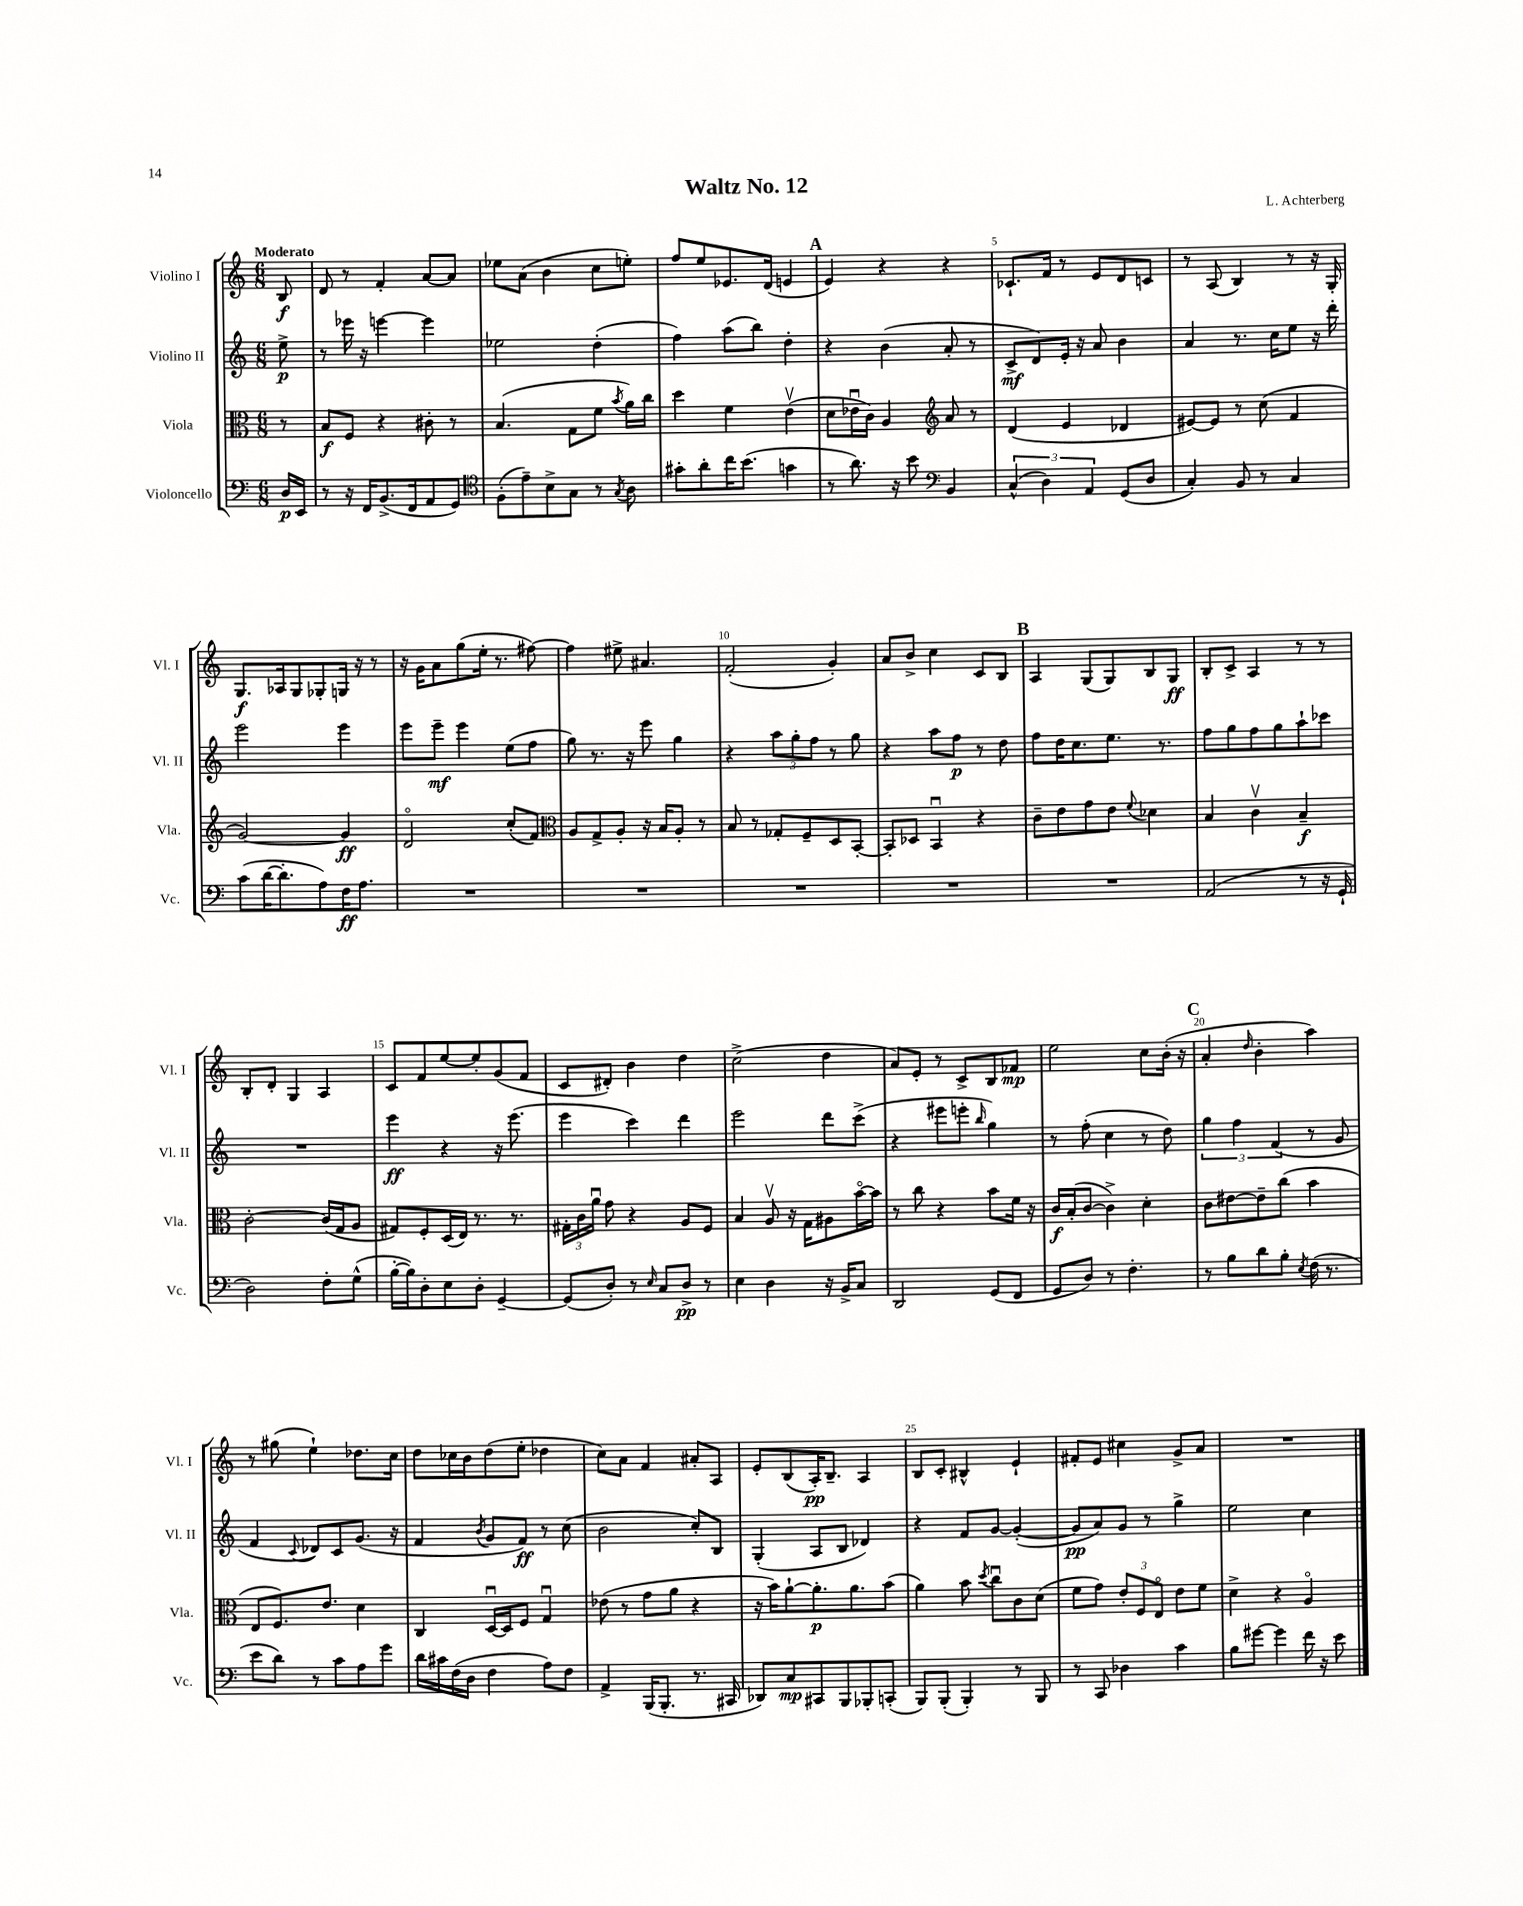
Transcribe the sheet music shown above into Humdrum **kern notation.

**kern	**dynam	**kern	**dynam	**kern	**dynam	**kern	**dynam
*part4	*part4	*part3	*part3	*part2	*part2	*part1	*part1
*staff4	*staff4	*staff3	*staff3	*staff2	*staff2	*staff1	*staff1
*I"Violoncello	*	*I"Viola	*	*I"Violino II	*	*I"Violino I	*
*I'Vc.	*	*I'Vla.	*	*I'Vl. II	*	*I'Vl. I	*
*clefF4	*	*clefC3	*	*clefG2	*	*clefG2	*
*k[]	*	*k[]	*	*k[]	*	*k[]	*
*M6/8	*	*M6/8	*	*M6/8	*	*M6/8	*
=	=	=	=	=	=	=	=
!	!	!	!	!	!	!LO:TX:a:B:t=Moderato	!
16D/LL	p	8r	.	8ee^\	p	8B/	f
16EE/JJ	.	.	.	.	.	.	.
=1	=1	=1	=1	=1	=1	=1	=1
8r	.	8B/L	f	8r	.	8d/	.
16r	.	8F/J	.	16eee-X\	.	8r	.
16FF/KL	.	.	.	16r	.	.	.
(8.BB^/	.	4r	.	[4eeen\	.	4f'/	.
16FF/k	.	.	.	.	.	.	.
8AA/	.	8c#X'\	.	4eee\]	.	[8a/L	.
8GG/J)	.	8r	.	.	.	8a/J]	.
=2	=2	=2	=2	=2	=2	=2	=2
*clefC4	*	*	*	*	*	*	*
(8F'\L	.	(4.B/	.	2ee-X\	.	8ee-X\L	.
8e~\)	.	.	.	.	.	(8a\J	.
8B^\	.	.	.	.	.	4b\	.
8G\J	.	8G\L	.	.	.	.	.
8r	.	8f\J	.	(4dd'\	.	8cc\L	.
8qG/	.	8qb/	.	.	.	.	.
8A\	.	16a\LL)	.	.	.	8een'\J)	.
.	.	16cc\JJ	.	.	.	.	.
=3	=3	=3	=3	=3	=3	=3	=3
8g#X'\L	.	4dd\	.	4ff\)	.	8ff/L	.
8a'\	.	.	.	.	.	8ee/	.
16cc\K	.	4f\	.	(8aa\L	.	8.e-X/	.
(8.b\J	.	.	.	.	.	.	.
.	.	.	.	8bb\J)	.	.	.
.	.	.	.	.	.	(16d/Jk	.
4gn\	.	(4ev\	.	4dd'\	.	4en/	.
!!LO:REH:place=s1:t=A
=4	=4	=4	=4	=4	=4	=4	=4
8r	.	8d\L	.	4r	.	4e/)	.
8.a\)	.	16e-Xu\L	.	.	.	.	.
.	.	16c\JJ)	.	.	.	.	.
.	.	4A/	.	(4b\	.	4r	.
16r	.	.	.	.	.	.	.
8b\	.	.	.	.	.	.	.
*clefF4	*	*clefG2	*	*	*	*	*
4BB/	.	8a/	.	8a'/	.	4r	.
.	.	8r	.	8r	.	.	.
=5	=5	=5	=5	=5	=5	=5	=5
(6C^^/	.	(4d/	.	8c^/L	mf	8.c-X`/L	.
.	.	.	.	8d/)	.	.	.
6D\)	.	.	.	.	.	.	.
.	.	.	.	.	.	16f/Jk	.
.	.	4e/	.	16e'/Jk	.	8r	.
.	.	.	.	16r	.	.	.
6AA/	.	.	.	.	.	.	.
.	.	.	.	8a/	.	8e/L	.
(8GG/L	.	4d-X/	.	4b\	.	8d/	.
8D/J	.	.	.	.	.	8cn/J	.
=6	=6	=6	=6	=6	=6	=6	=6
4C'/)	.	[8e#X/L)	.	4a/	.	8r	.
.	.	8e#/J]	.	.	.	(8A/	.
8BB/	.	8r	.	8.r	.	4B/)	.
8r	.	(8cc\	.	.	.	.	.
.	.	.	.	16cc\KL	.	.	.
4C/	.	4f/	.	8ee\J	.	8r	.
.	.	.	.	16r	.	16r	.
.	.	.	.	16ddd'\	.	16G'/	.
!!LO:LB:g=z
=7	=7	=7	=7	=7	=7	=7	=7
(8c\L	.	[2g/)	.	2eee\	.	8.G/L	f
[16d\K	.	.	.	.	.	.	.
8.d'\]	.	.	.	.	.	16A-X/k	.
.	.	.	.	.	.	8G/	.
8A\)	.	.	.	.	.	8G-X'/	.
16F\K	ff	4g/]	ff	4eee\	.	16Gn/Jk	.
8.A\J	.	.	.	.	.	16r	.
.	.	.	.	.	.	8r	.
=8	=8	=8	=8	=8	=8	=8	=8
2.r	.	2d/	.	8eee\L	.	16r	.
.	.	.	.	.	.	16g\KL	.
.	.	.	.	8eee~\J	mf	8a\	.
.	.	.	.	4eee\	.	(8gg\	.
.	.	.	.	.	.	16ee'\Jk	.
.	.	.	.	.	.	8.r	.
.	.	(8cc'/L	.	(8ee\L	.	.	.
.	.	8f/J)	.	8ff\J	.	[8ff#X\)	.
=9	=9	=9	=9	=9	=9	=9	=9
*	*	*clefC3	*	*	*	*	*
2.r	.	8A/L	.	8gg\)	.	4ff#\]	.
.	.	8G^/	.	8.r	.	.	.
.	.	8A'/J	.	.	.	8ee#X^\	.
.	.	.	.	16r	.	.	.
.	.	16r	.	8eee\	.	4.a#X/	.
.	.	16B/KL	.	.	.	.	.
.	.	8A'/J	.	4gg\	.	.	.
.	.	8r	.	.	.	.	.
=10	=10	=10	=10	=10	=10	=10	=10
2.r	.	8B/	.	4r	.	(2f'/	.
.	.	8r	.	.	.	.	.
.	.	8G-X'/L	.	12aa\L	.	.	.
.	.	.	.	12gg'\	.	.	.
.	.	8F~/	.	.	.	.	.
.	.	.	.	12ff\J	.	.	.
.	.	8D/	.	8r	.	4g'/)	.
.	.	[8BB'/J	.	8gg\	.	.	.
=11	=11	=11	=11	=11	=11	=11	=11
2.r	.	8BB'/L]	.	4r	.	8a/L	.
.	.	8D-X/J	.	.	.	8b^/J	.
.	.	4BBu/	.	8aa\L	.	4cc\	.
.	.	.	.	8ff\J	p	.	.
.	.	4r	.	8r	.	8c/L	.
.	.	.	.	8dd\	.	8B/J	.
!!LO:REH:place=s1:t=B
=12	=12	=12	=12	=12	=12	=12	=12
2.r	.	8c~\L	.	8ff\L	.	4A/	.
.	.	8e\	.	16dd\K	.	.	.
.	.	.	.	8.cc\	.	.	.
.	.	8g\	.	.	.	(8G/L	.
.	.	8e\J	.	8.ee\J	.	8G/)	.
.	.	8qqf/	.	.	.	.	.
.	.	4d-X\	.	.	.	8B/	.
.	.	.	.	8.r	.	.	.
.	.	.	.	.	.	8G/J	ff
=13	=13	=13	=13	=13	=13	=13	=13
(2AA/	.	4B/	.	8ff\L	.	8B'/L	.
.	.	.	.	8gg\	.	8c^/J	.
.	.	4cv\	.	8ff\	.	4A/	.
.	.	.	.	8gg\	.	.	.
8r	.	4B~/	f	8aa`\	.	8r	.
16r	.	.	.	8ccc-X\J	.	8r	.
16GG`/	.	.	.	.	.	.	.
!!LO:LB:g=z
=14	=14	=14	=14	=14	=14	=14	=14
2D\)	.	[2c'\	.	2.r	.	8B'/L	.
.	.	.	.	.	.	8d'/J	.
.	.	.	.	.	.	4G/	.
8F'\L	.	(16c/LL]	.	.	.	4A/	.
.	.	16G/J	.	.	.	.	.
(8G^^\J	.	8A/J	.	.	.	.	.
=15	=15	=15	=15	=15	=15	=15	=15
[16B'\LL	.	8G#X/L)	.	4eee\	ff	8c/L	.
16B\J])	.	.	.	.	.	.	.
8D'\	.	8F'/	.	.	.	8f/	.
8E\	.	(16D/L	.	4r	.	[8ee/	.
.	.	16E/JJ)	.	.	.	.	.
8D'\J	.	8.r	.	.	.	8ee'/]	.
[4GG~/	.	.	.	16r	.	(8g/	.
.	.	8.r	.	(8.eee\	.	.	.
.	.	.	.	.	.	8f/J	.
=16	=16	=16	=16	=16	=16	=16	=16
(8GG/L]	.	24G#X'\LL	.	4eee\	.	8c/L	.
.	.	24c\	.	.	.	.	.
.	.	24au\JJ	.	.	.	.	.
8D'/J)	.	8g\	.	.	.	8d#X'/J)	.
8r	.	4r	.	4ccc\)	.	4b\	.
16qqE/	.	.	.	.	.	.	.
8C/L	.	.	.	.	.	.	.
8D^/J	pp	8A/L	.	4ddd\	.	4dd\	.
8r	.	8F/J	.	.	.	.	.
=17	=17	=17	=17	=17	=17	=17	=17
4E\	.	4B/	.	2eee\	.	(2cc^\	.
4D\	.	8Av/	.	.	.	.	.
.	.	16r	.	.	.	.	.
.	.	16G\KL	.	.	.	.	.
16r	.	8A#X\	.	8ddd\L	.	4dd\	.
16BB^/KL	.	.	.	.	.	.	.
8C/J	.	[16b\L	.	(8ccc^\J	.	.	.
.	.	16b\JJ]	.	.	.	.	.
=18	=18	=18	=18	=18	=18	=18	=18
2DD/	.	8r	.	4r	.	8a/L)	.
.	.	8cc\	.	.	.	8e'/J	.
.	.	4r	.	8eee#X\L	.	8r	.
.	.	.	.	8eeen'\J	.	8c^/L	.
.	.	.	.	16qqbb/	.	.	.
(8GG/L	.	8b\L	.	4gg\)	.	8B/	.
8FF/J	.	16f\Jk	.	.	.	8f-X/J	mp
.	.	16r	.	.	.	.	.
=19	=19	=19	=19	=19	=19	=19	=19
8GG/L	.	16c/LL	f	8r	.	2ee\	.
.	.	(16B'/J	.	.	.	.	.
8D/J)	.	[8c/J	.	(8ff'\	.	.	.
8r	.	4c^\])	.	4cc\	.	.	.
4.F'\	.	.	.	.	.	.	.
.	.	4d'\	.	8r	.	8cc\L	.
.	.	.	.	8dd\)	.	(16b'\Jk	.
.	.	.	.	.	.	16r	.
!!LO:REH:place=s1:t=C
=20	=20	=20	=20	=20	=20	=20	=20
8r	.	8c\L	.	6gg\	.	4a'/	.
8B\L	.	[8e#X\	.	.	.	.	.
.	.	.	.	6ff\	.	.	.
.	.	.	.	.	.	16qqdd/	.
8d\	.	8e#~\]	.	.	.	4b'\	.
.	.	.	.	(6f/	.	.	.
8B'\J	.	(8cc\J	.	.	.	.	.
8qE/	.	.	.	.	.	.	.
(16F\	.	4b\	.	8r	.	4aa\)	.
8.r	.	.	.	.	.	.	.
.	.	.	.	8g/	.	.	.
!!LO:LB:g=z
=21	=21	=21	=21	=21	=21	=21	=21
8e\L	.	8E/L	.	4f/	.	8r	.
8d\J)	.	8.F/)	.	.	.	(8gg#X\	.
.	.	.	.	8qqc/	.	.	.
8r	.	.	.	8d-X/L)	.	4ee`\)	.
.	.	8.e/J	.	.	.	.	.
8c\L	.	.	.	8c/	.	.	.
8A\	.	4d\	.	(8.g/J	.	8.dd-X\L	.
8g\J	.	.	.	.	.	.	.
.	.	.	.	16r	.	16cc\Jk	.
=22	=22	=22	=22	=22	=22	=22	=22
16d\LL	.	4C/	.	4f/	.	8dd\L	.
16c#X\	.	.	.	.	.	.	.
(16F\	.	.	.	.	.	16cc-X\L	.
16D\JJ	.	.	.	.	.	16b\J	.
.	.	.	.	8qb/	.	.	.
4F\	.	[16Du/LL	.	8g/L	.	(8dd\	.
.	.	16D/J]	.	.	.	.	.
.	.	8F/J	.	8f/J)	ff	8ee'\J	.
8A\L)	.	4Gu/	.	8r	.	4dd-X\	.
8F\J	.	.	.	(8cc\	.	.	.
=23	=23	=23	=23	=23	=23	=23	=23
4AA^/	.	(8e-X\	.	2b\	.	8cc\L)	.
.	.	8r	.	.	.	8a\J	.
(16BBB/KL	.	8g\L	.	.	.	4f/	.
8.BBB'/J	.	.	.	.	.	.	.
.	.	8a\J	.	.	.	.	.
8.r	.	4r	.	8cc'/L)	.	8a#X'/L	.
.	.	.	.	8B/J	.	8A/J	.
16CC#X/	.	.	.	.	.	.	.
=24	=24	=24	=24	=24	=24	=24	=24
8DD-X/L)	.	16r	.	(4G'/	.	8e'/L	.
.	.	16b\KL)	.	.	.	.	.
8C/	mp	[8a`\	.	.	.	(8B/	.
8CC#X/	.	8.a'\]	p	8A/L	.	16A'/K)	pp
.	.	.	.	.	.	8.B~/J	.
8BBB/	.	.	.	8B/J	.	.	.
.	.	8.a\	.	.	.	.	.
8BBB-X'/	.	.	.	4d-X/)	.	4A/	.
(8CCn'/J	.	(8b\J	.	.	.	.	.
=25	=25	=25	=25	=25	=25	=25	=25
8BBB/L)	.	4a\)	.	4r	.	8B/L	.
(8BBB'/J	.	.	.	.	.	8c'/J	.
4BBB'/)	.	8b\	.	8f/L	.	4B#X^^/	.
.	.	8qdd/	.	.	.	.	.
.	.	8ccu\L	.	[8g/J	.	.	.
8r	.	8c\	.	(4g'/_	.	4e`/	.
8BBB/	.	(8d\J	.	.	.	.	.
=26	=26	=26	=26	=26	=26	=26	=26
8r	.	8f\L	.	8g/L]	pp	8f#X'/L	.
8CC/	.	8g\J)	.	8a/)	.	8e/J	.
4D-X\	.	12e'/L	.	8g/J	.	4cc#X\	.
.	.	12F/	.	.	.	.	.
.	.	.	.	8r	.	.	.
.	.	12E/J	.	.	.	.	.
4c\	.	8e\L	.	4gg^\	.	8g^/L	.
.	.	8f\J	.	.	.	8a/J	.
=27	=27	=27	=27	=27	=27	=27	=27
8B\L	.	4d^\	.	2ee\	.	2.r	.
[8g#X\J	.	.	.	.	.	.	.
4g#\]	.	4r	.	.	.	.	.
16f\	.	4A/	.	4cc\	.	.	.
16r	.	.	.	.	.	.	.
8e\	.	.	.	.	.	.	.
==	==	==	==	==	==	==	==
*-	*-	*-	*-	*-	*-	*-	*-
